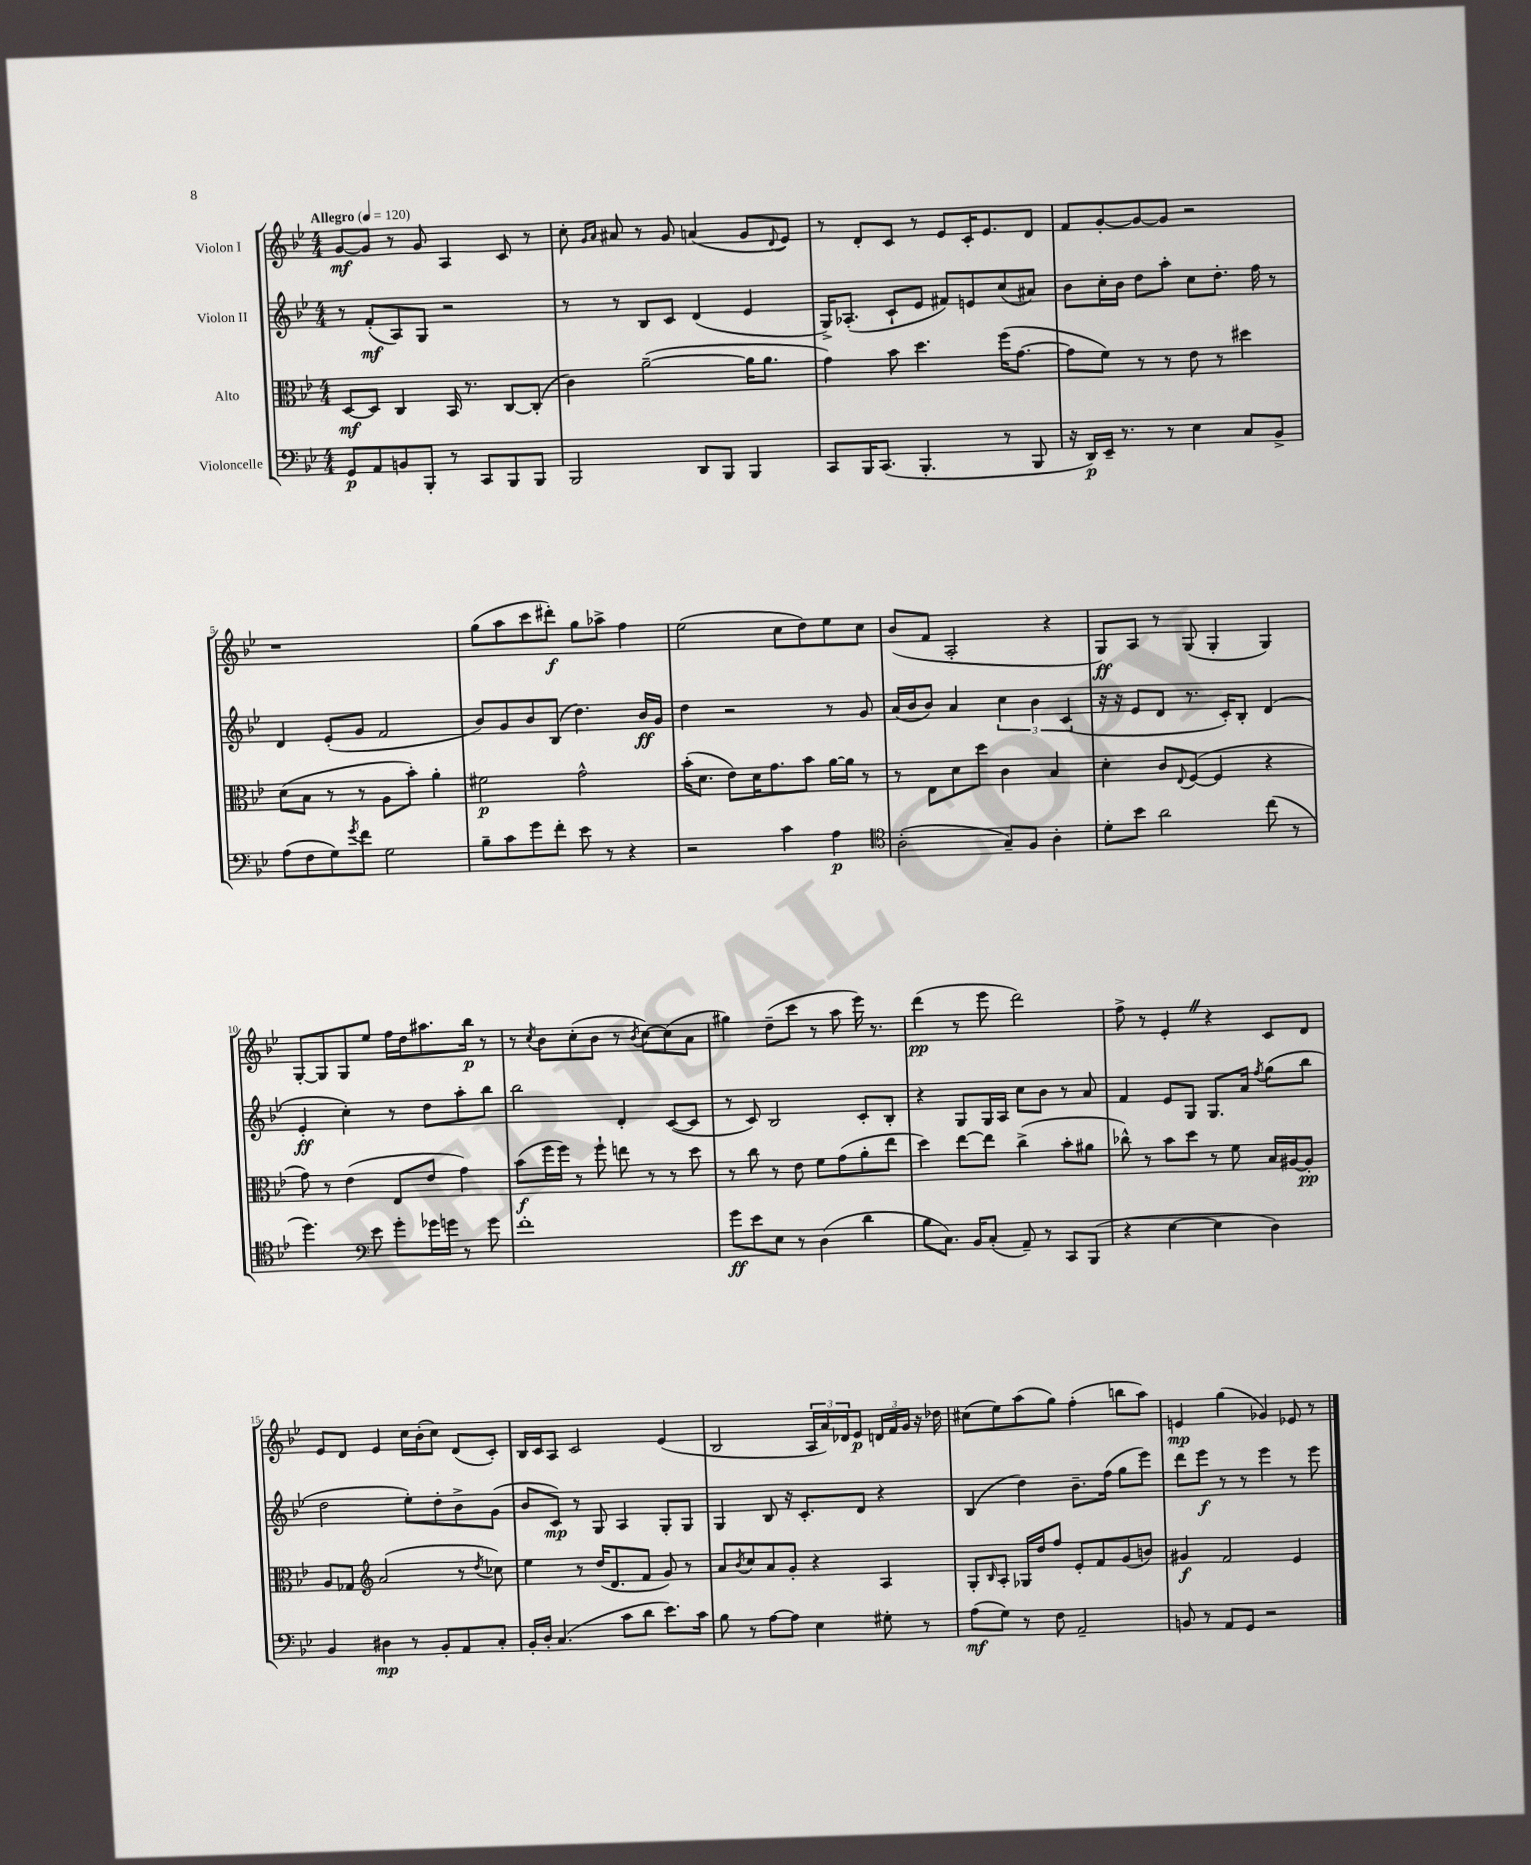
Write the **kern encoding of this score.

**kern	**kern	**kern	**kern
*staff4	*staff3	*staff2	*staff1
*clefF4	*clefC3	*clefG2	*clefG2
*k[b-e-]	*k[b-e-]	*k[b-e-]	*k[b-e-]
*M4/4	*M4/4	*M4/4	*M4/4
*MM120	*MM120	*MM120	*MM120
8GG	[8D	8r	[8g
8AA	8D]	(8f'	8g]
8BB	4C	8A)	8r
8BBB-'	.	8G	8g
8r	16BB-	2r	4A
.	8.r	.	.
8CC	.	.	.
8BBB-	[8C	.	8c
8BBB-	(8C']	.	8r
=	=	=	=
2BBB-	4c)	8r	8cc'
.	.	.	16qqg
.	.	.	16qqa
.	.	8r	8a#
.	([2a~	8B-	8r
.	.	8c	8g
8DD	.	(4d	(4a
8BBB-	.	.	.
4BBB-	16a]	4e-	8g
.	8.a	.	.
.	.	.	8qqd
.	.	.	8e-)
=	=	=	=
8CC	4g)	16G^)	8r
.	.	(8.A-'	.
16BBB-	.	.	8d'
(8.CC	.	.	.
.	8b-	8c`	8c
4.BBB-'	4.dd	8e-	8r
.	.	8f#)	8e-
.	.	8e	16c'
.	.	.	8.e-
8r	(16ff	(8cc	.
.	[8.g	.	.
8BBB-	.	8a#)	8d
=	=	=	=
16r	8g]	8b-	8f
16DD)	.	.	.
16EE-~	8f)	16cc'	[8g'
8.r	.	16b-	.
.	8r	8dd	8g_
8r	8r	8aa'	8g]
4E-	8e-	8cc	2r
.	8r	8.dd'	.
8C	4dd#	.	.
.	.	16ff	.
8BB-^	.	8r	.
=	=	=	=
(8A	(8d	4d	1r
8F	8B-	.	.
8G)	8r	(8e-'	.
8qg	.	.	.
8f	8r	8g	.
2G	8A	2f	.
.	8b-')	.	.
.	4a'	.	.
=	=	=	=
8B-~	2f#	8b-)	(8gg
8c	.	8g	8aa
8g	.	8b-	8ccc
8f'	.	(8B-	8ddd#')
8e-	2g^^	4.dd)	8gg
8r	.	.	8aa-^
4r	.	.	4ff
.	.	16b-	.
.	.	16g	.
=	=	=	=
2r	(16b-'	4dd	(2ee-
.	8.d	.	.
.	8e-)	2r	.
.	16d	.	.
.	8.g	.	.
4c	.	.	8cc
.	8b-	.	8dd)
4A	[16a	8r	8ee-
.	16a]	.	.
.	8r	8g	8cc
=	=	=	=
*clefC4	*	*	*
(2A'	8r	(16a	(8b-
.	.	16b-	.
.	8E-	8b-)	8f
.	8d	4a	2A'
.	8dd	.	.
8G~)	4c	6cc	.
8F	.	.	.
.	.	6b-	.
4A'	4B-	.	4r
.	.	(6c	.
=	=	=	=
8d'	4d'	16r	8G)
.	.	16r	.
8b-	.	8e-	8A
2a	8c	8d	8r
.	8qqE-	.	.
.	([8F	8.r	(8G
.	4F]	.	4G'
.	.	16c')	.
.	.	8B-'	.
(8cc	4r	(4d	4G)
8r	.	.	.
=	=	=	=
4.dd)	8g)	4e-'	[8G'
.	8r	.	8G]
.	(4e-	4cc')	8G
*clefF4	*	*	*
8e-	.	.	8ee-
8g'	8E-	8r	16ff
.	.	.	16dd
16g-	8e-	8dd	8.aa#
16g	.	.	.
8r	4g)	8aa'	.
.	.	.	16bb-
8g	.	8bb-	8r
=	=	=	=
1f'	(8b-	2bb-	8r
.	.	.	8qcc
.	16ff	.	8b-
.	16ff)	.	.
.	8r	.	(8cc'
.	8ff`	.	8b-
.	8ee	4d'	8r
.	.	.	8qb-
.	8r	.	[8cc)
.	8r	([8c	(8cc]
.	8dd	8c]	8a
=	=	=	=
8g	8r	8r	4gg#)
8e-	8cc	8c)	.
8E-	8r	2B-	(8dd~
8r	8e-	.	8ccc
(4D	8f	.	8r
.	(8g	.	8aa
4d	8a'	8c'	16eee-)
.	.	.	8.r
.	8ee-	8B-'	.
=	=	=	=
8B-	4dd)	4r	(4ddd
8.C)	.	.	.
.	[8ee-	8G	8r
16BB-	.	.	.
(8C'	8ee-]	16G	8eee-
.	.	16A	.
8AA~)	(4cc^	8cc	2ddd)
8r	.	8b-	.
8CC	8b-'	8r	.
(8BBB-	8a#	8a	.
=	=	=	=
4r	8cc-^^)	4f	8ff^
.	8r	.	8r
[4E-	8b-	8e-	4e-'
.	8dd	8G	.
4E-]	8r	8.G	4r
.	8f	.	.
.	.	16a	.
.	.	8qff	.
4D)	16B-	(8gg	8c
.	[16A#	.	.
.	8A#']	8bb-	8d
=	=	=	=
4BB-	8A	2dd	8e-
.	8G-	.	8d
*	*clefG2	*	*
4D#	(2a	.	4e-
8r	.	8ee-')	16cc
.	.	.	(16b-'
8BB-'	.	8dd'	8cc)
8AA	8r	8b-^	(8d
.	8qdd	.	.
8C'	8cc-)	(8g	8c')
=	=	=	=
16BB-'	4ee-	8b-	16B-
16D'	.	.	16c
(4.C	.	8c)	8A
.	8r	8r	2c
.	(16dd	8G	.
.	8.d	.	.
8c	.	4A	.
8d	8f	.	.
8.e-)	8g)	8G'	(4e-
.	8r	8G	.
16c	.	.	.
=	=	=	=
8B-	8a	4G	2B-
.	8qb-	.	.
8r	8cc	.	.
[8A	8a	8B-	.
8A]	8g'	16r	.
.	.	8.c'	.
4E-	4r	.	24A
.	.	.	24a)
.	.	.	24d-
.	.	8d	8e-
8G#'	4A	4r	24d
.	.	.	24f
.	.	.	24g
8r	.	.	16r
.	.	.	16dd-
=	=	=	=
(8A	8G'	(4B-	(8cc#
.	16qqB-	.	.
8G)	8A'	.	8ee-)
8r	16G-	4dd)	(8aa
.	16dd	.	.
8F	8ff	.	8gg)
2AA~	8e-'	8.b-~	(4ff'
.	8f	.	.
.	.	(16ff	.
.	(8g	8gg	8bb
.	8b)	8eee-)	8aa)
=	=	=	=
8BB	4g#	8ddd	4e
8r	.	8eee-	.
8AA	2f	8r	(4gg
8GG	.	8r	.
2r	.	4eee-	4g-)
.	4e-	8r	8e-
.	.	8eee-	8r
==	==	==	==
*-	*-	*-	*-
